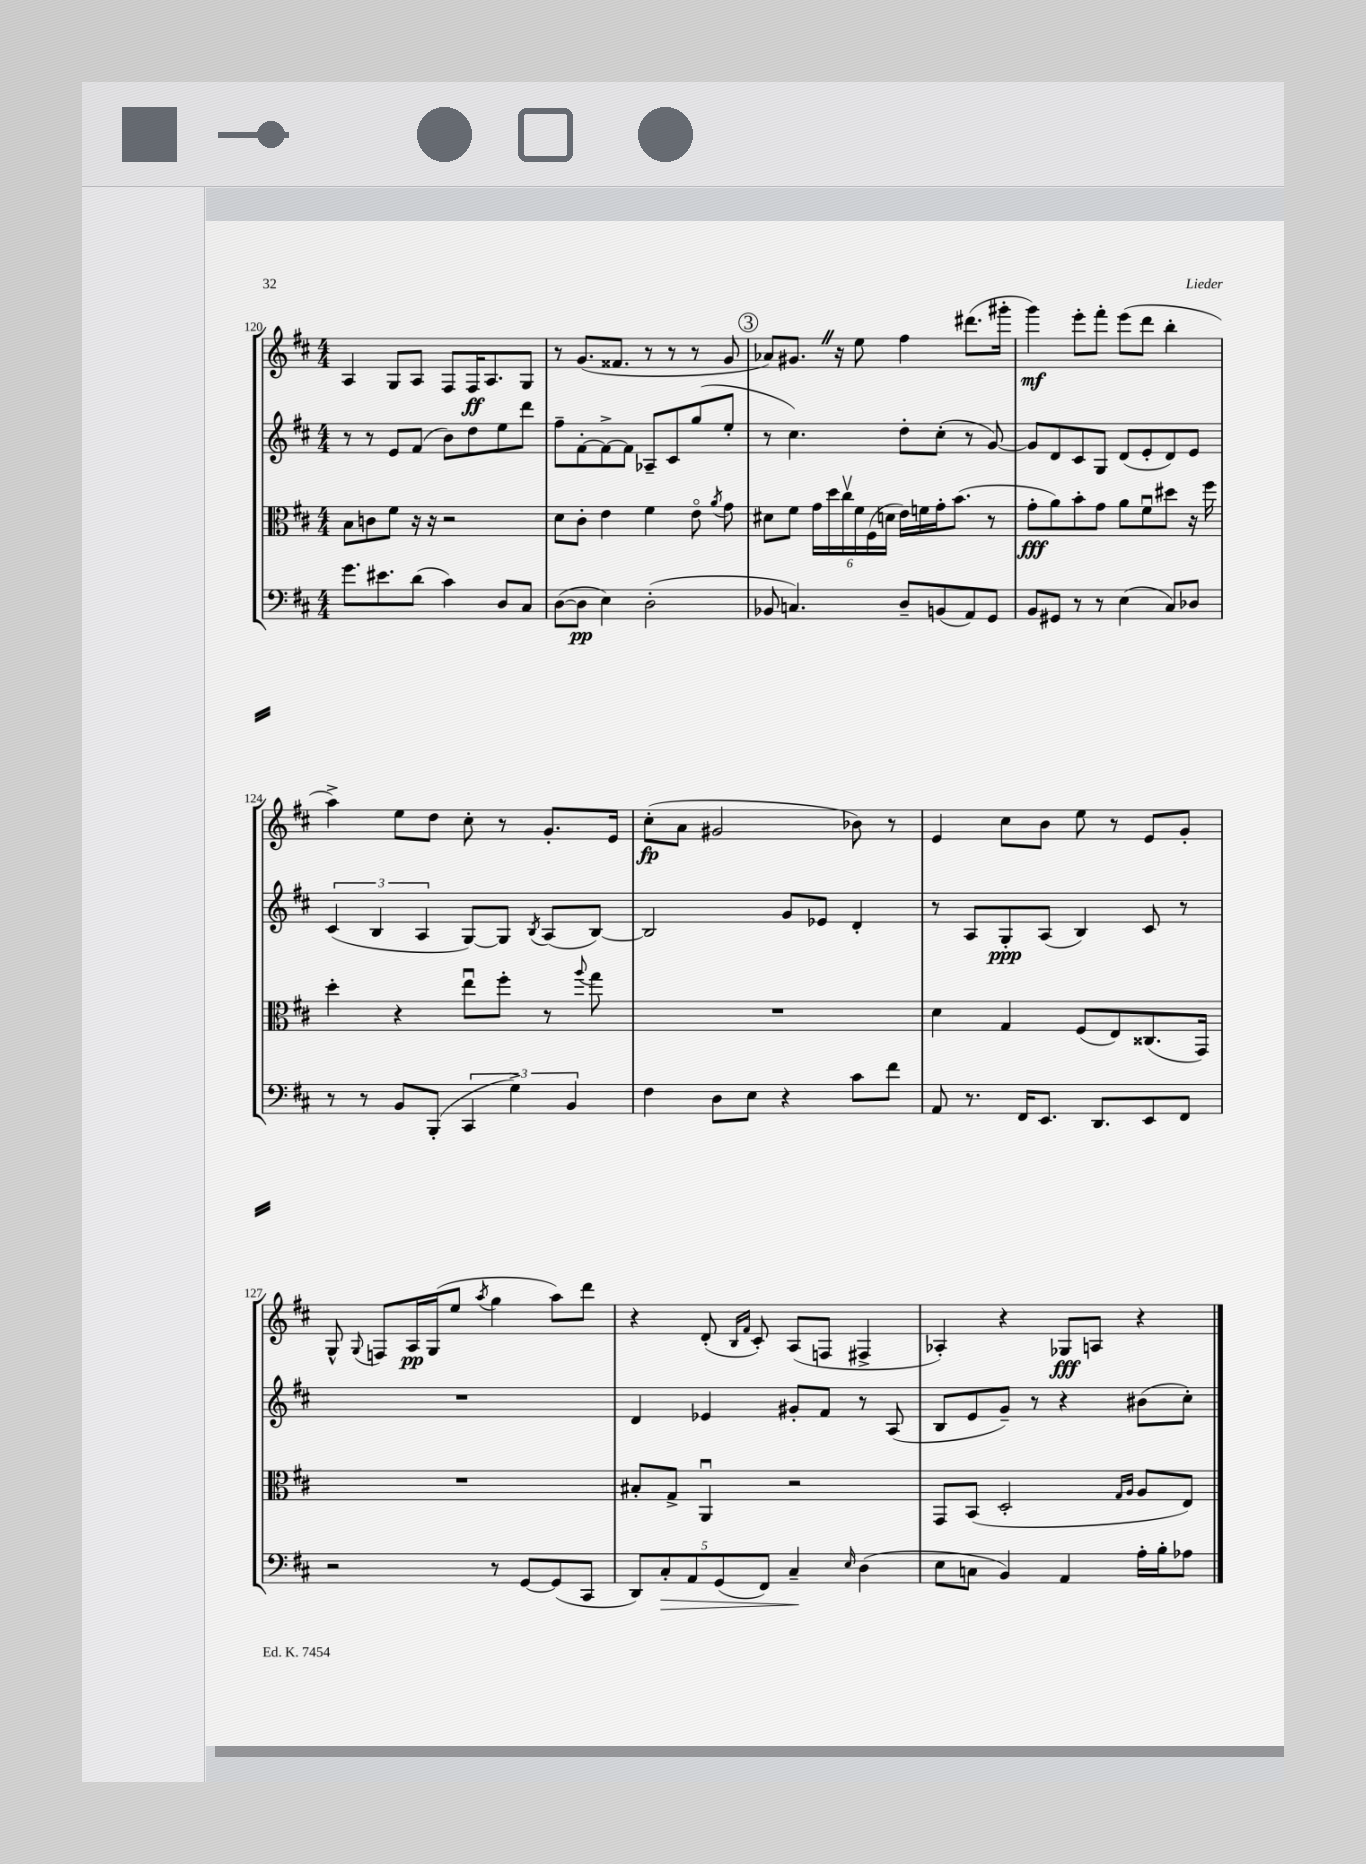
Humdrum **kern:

**kern	**dynam	**kern	**dynam	**kern	**dynam	**kern	**dynam
*part4	*part4	*part3	*part3	*part2	*part2	*part1	*part1
*staff4	*staff4	*staff3	*staff3	*staff2	*staff2	*staff1	*staff1
*clefF4	*	*clefC3	*	*clefG2	*	*clefG2	*
*k[f#c#]	*	*k[f#c#]	*	*k[f#c#]	*	*k[f#c#]	*
*M4/4	*	*M4/4	*	*M4/4	*	*M4/4	*
=120	=120	=120	=120	=120	=120	=120	=120
8.g\L	.	8B\L	.	8r	.	4A/	.
.	.	8cn\	.	8r	.	.	.
8.e#X\	.	.	.	.	.	.	.
.	.	8f#\J	.	8e/L	.	8G/L	.
(8d\J	.	16r	.	(8f#/J	.	8A/J	.
.	.	16r	.	.	.	.	.
4c#\)	.	2r	.	8b\L)	.	8F#/L	.
.	.	.	.	8dd\	.	16F#/K	ff
.	.	.	.	.	.	8.A/	.
8D/L	.	.	.	8ee\	.	.	.
8C#/J	.	.	.	8ddd\J	.	8G/J	.
=121	=121	=121	=121	=121	=121	=121	=121
([8D\L	.	8d\L	.	8ff#~\L	.	8r	.
8D\J]	pp	8c#'\J	.	[8f#'\	.	(8.g/L	.
4E\)	.	4e\	.	8f#^\_	.	.	.
.	.	.	.	.	.	8.f##X/J	.
.	.	.	.	8f#\J]	.	.	.
(2D'\	.	4f#\	.	8A-X~/L	.	8r	.
.	.	.	.	8c#/	.	8r	.
.	.	8e\	.	(8gg/	.	8r	.
.	.	8qa/	.	.	.	.	.
.	.	8g\	.	8ee'/J	.	8g/	.
!!LO:REH:place=s1:t=3
=122	=122	=122	=122	=122	=122	=122	=122
8BB-X/	.	8d#X\L	.	8r	.	8a-X/L)	.
4.Cn/)	.	8f#\J	.	4.cc#\)	.	8.g#XZ/J	.
.	.	24g\LL	.	.	.	.	.
.	.	24dd\	.	.	.	.	.
.	.	.	.	.	.	16r	.
.	.	24cc#v\	.	.	.	.	.
.	.	24f#\	.	.	.	8ee\	.
.	.	(24F#\	.	.	.	.	.
.	.	24dn\JJ	.	.	.	.	.
8D~/L	.	16e\LL)	.	8dd'\L	.	4ff#\	.
.	.	16fn\	.	.	.	.	.
(8BBn/	.	16g'\J	.	(8cc#'\J	.	.	.
.	.	(8.b\J	.	.	.	.	.
8AA/)	.	.	.	8r	.	(8.ddd#X\L	.
8GG/J	.	8r	.	[8g/)	.	.	.
.	.	.	.	.	.	16ggg#X'\Jk	.
=123	=123	=123	=123	=123	=123	=123	=123
8BB/L	.	8g'\L	fff	8g/L]	.	4ggg\)	mf
8GG#X/J	.	8a\)	.	8d/	.	.	.
8r	.	8b'\	.	8c#/	.	8eee'\L	.
8r	.	8g\J	.	8G/J	.	8fff#'\J	.
(4E\	.	8a\L	.	(8d/L	.	(8eee\L	.
.	.	8f#u\	.	8e'/	.	8ddd\J	.
8C#/L)	.	8dd#X\J	.	8d/)	.	4bb'\	.
8D-X/J	.	16r	.	8e/J	.	.	.
.	.	16ff#\	.	.	.	.	.
!!LO:LB:g=z
=124	=124	=124	=124	=124	=124	=124	=124
8r	.	4dd'\	.	(6c#/	.	4aa^\)	.
8r	.	.	.	.	.	.	.
.	.	.	.	6B/	.	.	.
8BB/L	.	4r	.	.	.	8ee\L	.
.	.	.	.	6A/	.	.	.
(8BBB'/J	.	.	.	.	.	8dd\J	.
6CC#/	.	8eeu\L	.	[8G/L)	.	8cc#'\	.
.	.	8ff#'\J	.	8G/J]	.	8r	.
6G^\)	.	.	.	.	.	.	.
.	.	.	.	8qB/	.	.	.
.	.	8r	.	(8A/L	.	8.g'/L	.
6BB/	.	.	.	.	.	.	.
.	.	8qqaa/	.	.	.	.	.
.	.	8gg\	.	[8B/J)	.	.	.
.	.	.	.	.	.	16e/Jk	.
=125	=125	=125	=125	=125	=125	=125	=125
4F#\	.	1r	.	2B/]	.	(8cc#'\L	fp
.	.	.	.	.	.	8a\J	.
8D\L	.	.	.	.	.	2g#X/	.
8E\J	.	.	.	.	.	.	.
4r	.	.	.	8g/L	.	.	.
.	.	.	.	8e-X/J	.	.	.
8c#\L	.	.	.	4d'/	.	8b-X\)	.
8f#\J	.	.	.	.	.	8r	.
=126	=126	=126	=126	=126	=126	=126	=126
8AA/	.	4d\	.	8r	.	4e/	.
8.r	.	.	.	8A/L	.	.	.
.	.	4G/	.	8G'/	ppp	8cc#\L	.
16FF#/KL	.	.	.	.	.	.	.
8.EE/J	.	.	.	(8A/J	.	8b\J	.
.	.	(8F#/L	.	4B/)	.	8ee\	.
8.DD/L	.	.	.	.	.	.	.
.	.	8E/)	.	.	.	8r	.
8EE/	.	(8.C##X/	.	8c#/	.	8e/L	.
8FF#/J	.	.	.	8r	.	8g'/J	.
.	.	16GG/Jk)	.	.	.	.	.
!!LO:LB:g=z
=127	=127	=127	=127	=127	=127	=127	=127
2r	.	1r	.	1r	.	8G^^/	.
.	.	.	.	.	.	8qqG/	.
.	.	.	.	.	.	8Fn/L	.
.	.	.	.	.	.	16A/L	pp
.	.	.	.	.	.	(16G/J	.
.	.	.	.	.	.	8ee/J	.
.	.	.	.	.	.	8qaa/	.
8r	.	.	.	.	.	4gg\	.
[8GG/L	.	.	.	.	.	.	.
(8GG/]	.	.	.	.	.	8aa\L)	.
8CC#/J	.	.	.	.	.	8ddd\J	.
=128	=128	=128	=128	=128	=128	=128	=128
10DD/L)	.	8B#X'/L	.	4d/	.	4r	.
!	!LO:HP:b	!	!	!	!	!	!
10C#'/	>	.	.	.	.	.	.
.	.	8G^/J	.	.	.	.	.
10AA/	.	.	.	.	.	.	.
.	.	4AAu/	.	4e-X/	.	(8d'/	.
(10GG/	.	.	.	.	.	.	.
.	.	.	.	.	.	16qqB/LL	.
.	.	.	.	.	.	16qqf#/JJ	.
.	.	.	.	.	.	8c#'/)	.
10FF#/J)	.	.	.	.	.	.	.
4C#~/	.	2r	.	8g#X'/L	.	(8A/L	.
.	.	.	.	8f#/J	.	8Fn/J	.
16qqE/	.	.	.	.	.	.	.
(4D\	]	.	.	8r	.	4F#X^/	.
.	.	.	.	(8A/	.	.	.
=129	=129	=129	=129	=129	=129	=129	=129
8E\L	.	8GG/L	.	8B/L	.	4A-X'/)	.
8Cn\J	.	(8BB/J	.	8e/	.	.	.
4BB/)	.	2D'/	.	8g~/J)	.	4r	.
.	.	.	.	8r	.	.	.
4AA/	.	.	.	4r	.	8G-X/L	fff
.	.	.	.	.	.	8An/J	.
.	.	16qqG/LL	.	.	.	.	.
.	.	16qqA/JJ	.	.	.	.	.
16A'\LL	.	8A/L	.	(8b#X\L	.	4r	.
16B'\J	.	.	.	.	.	.	.
8A-X\J	.	8E/J)	.	8cc#'\J)	.	.	.
==	==	==	==	==	==	==	==
*-	*-	*-	*-	*-	*-	*-	*-
